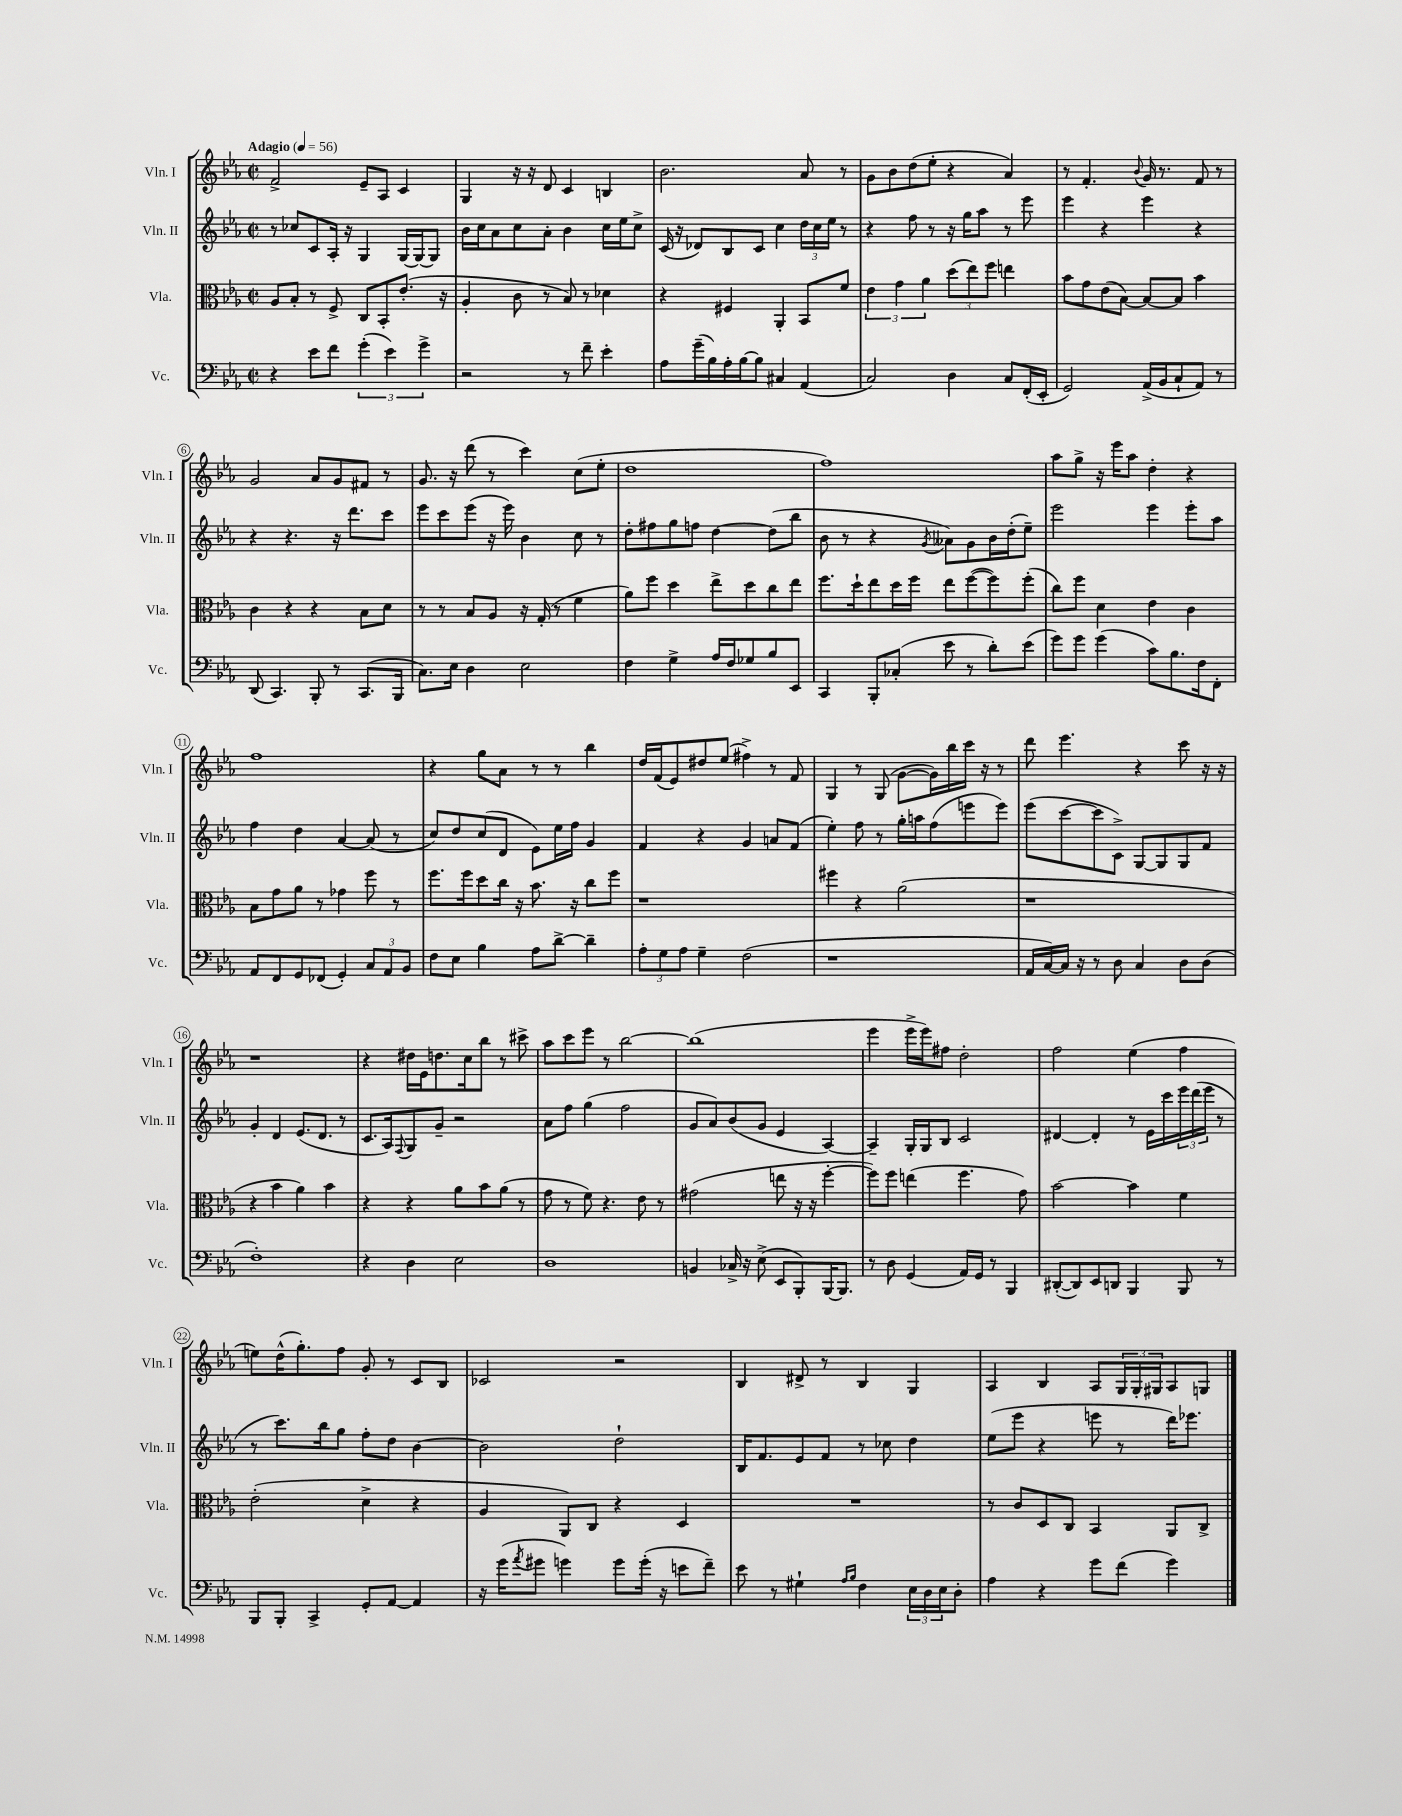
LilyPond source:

<<
\new StaffGroup <<
\new Staff = "s0" \with { instrumentName = "Vln. I" shortInstrumentName = "Vln. I" } {
    \clef treble \key ees \major \defaultTimeSignature \time 2/2 \tempo "Adagio" 4 = 56
    f'2-> ees'8-- aes8 c'4 |
    g4 r16 r16 d'8 c'4 b4 |
    bes'2. aes'8 r8 |
    g'8 bes'8 d''8( ees''8-. r4 aes'4) |
    r8 f'4.-. \appoggiatura { bes'8 } g'16 r8. f'8 r8 |
    g'2 aes'8 g'8 fis'8 r8 |
    g'8. r16 d'''8( r8 c'''4) c''8( ees''8-. |
    d''1 |
    f''1) |
    aes''8 g''8-> r16 ees'''16 aes''8 d''4-. r4 |
    f''1 |
    r4 g''8 aes'8 r8 r8 bes''4 |
    d''16 f'16( ees'8) dis''8 ees''8( fis''4->) r8 f'8 |
    g4 r8 g8( g'8~ g'16) bes''16 c'''16 r16 r8 |
    d'''8 ees'''4. r4 c'''8 r16 r16 |
    r1 |
    r4 dis''16 ees'16 d''8. c''16 bes''8 r8 cis'''8-> |
    aes''8 c'''8 ees'''8 r8 bes''2~ |
    bes''1( |
    ees'''4 ees'''16-> ees'''16) fis''8 d''2-. |
    f''2 ees''4( f''4 |
    e''8) d''16-^( g''8.-.) f''8 g'8-. r8 c'8 bes8 |
    ces'2 r2 |
    bes4 dis'8-> r8 bes4 g4 |
    aes4 bes4 aes8 \tuplet 3/2 { g16 g16-. gis16 } aes8 g8 \bar "|." |
}
\new Staff = "s1" \with { instrumentName = "Vln. II" shortInstrumentName = "Vln. II" } {
    \clef treble \key ees \major \defaultTimeSignature \time 2/2
    r8 ces''8 c'8 aes16-. r16 g4 g16~ g16~ g8 |
    bes'16 c''16 aes'8 c''8 aes'8-. bes'4 c''16 ees''16 c''8-> |
    c'16( r16 des'8) bes8 c'8 c''4 \tuplet 3/2 { d''16 c''16 ees''16 } r8 |
    r4 f''8 r8 r16 g''16 aes''8 r8 ees'''8 |
    ees'''4 r4 ees'''4 r4 |
    r4 r4. r16 d'''8. c'''8 |
    ees'''8 c'''8 ees'''8( r16 ees'''16) bes'4 c''8 r8 |
    d''8-. fis''8 g''8 f''8 d''4~ d''8( bes''8 |
    bes'8 r8 r4 \acciaccatura { g'8 } aeses'8) g'8 bes'16 d''16-.( ees''8--) |
    ees'''2 ees'''4 ees'''8-. aes''8 |
    f''4 d''4 aes'4~ aes'8( r8 |
    c''8) d''8 c''8( d'8 ees'8) ees''16 f''16 g'4 |
    f'4 r4 g'4 a'8 f'8( |
    ees''4-.) f''8 r8 g''16-. a''16 f''8( e'''8 e'''8) |
    ees'''8( c'''8~ c'''8 c'8->) g8~ g8 g8 f'8 |
    g'4-. d'4 ees'8.( d'8. r8 |
    c'8. aes16) \appoggiatura { f8 } g8 g'8-- r2 |
    aes'8 f''8 g''4( f''2 |
    g'8 aes'8) bes'8( g'8 ees'4 aes4~) |
    aes4-- g16-. g16 bes8 c'2 |
    dis'4~ dis'4-. r8 ees'16 c'''16 \tuplet 3/2 { ees'''16 d'''16( ees'''16 } r8 |
    r8 c'''8.) bes''16 g''8 f''8-. d''8 bes'4~ |
    bes'2 d''2-! |
    bes16 f'8. ees'8 f'8 r8 ces''8 d''4 |
    ees''8( ees'''8 r4 e'''8 r8 d'''16) ees'''8. \bar "|." |
}
\new Staff = "s2" \with { instrumentName = "Vla." shortInstrumentName = "Vla." } {
    \clef alto \key ees \major \defaultTimeSignature \time 2/2
    aes8 bes8-. r8 f8-> c8 bes,8-. ees'8.-.( r16 |
    aes4-. c'8 r8 bes8) r8 des'4 |
    r4 fis4 aes,4-. bes,8 f'8 |
    \tuplet 3/2 { ees'4 g'4 aes'4 } \tuplet 3/2 { d''8( ees''8) f''8 } e''4 |
    bes'8 g'8 ees'8( bes8~) bes8~ bes8 bes'4 |
    c'4 r4 r4 bes8 d'8 |
    r8 r8 bes8 aes8 r16 g16-.( r8 f'4 |
    aes'8) f''8 d''4 ees''8-> d''8 c''8 ees''8 |
    f''8. d''16-! ees''8 d''16 f''16 ees''8 f''8~( f''8) f''8-.( |
    c''8) f''8 d'4 ees'4 c'4 |
    bes8 g'8 aes'8 r8 ges'4 f''8 r8 |
    f''8. f''16 d''8 c''16 r16 bes'8. r16 c''8 f''8 |
    r1 |
    fis''4 r4 aes'2( |
    r1 |
    r4 bes'4 aes'4) bes'4 |
    r4 r4 aes'8 bes'8 aes'8( r8 |
    g'8 r8 f'8) r4. ees'8 r8 |
    gis'2( e''8 r16 r16 f''4~-. |
    f''8) f''8 e''4( f''4. g'8) |
    bes'2~ bes'4 f'4 |
    ees'2-.( d'4-> r4 |
    aes4 aes,8) c8 r4 d4 |
    R1 |
    r8 c'8 d8 c8 bes,4 aes,8 c8-> \bar "|." |
}
\new Staff = "s3" \with { instrumentName = "Vc." shortInstrumentName = "Vc." } {
    \clef bass \key ees \major \defaultTimeSignature \time 2/2
    r4 ees'8 f'8 \tuplet 3/2 { g'4-.( ees'4) g'4-> } |
    r2 r8 f'8-- ees'4-. |
    aes8 g'16--( bes16) aes16-. bes16~ bes8 cis4 aes,4( |
    c2) d4 c8 f,16-.( ees,16-. |
    g,2) aes,16->( bes,16 c8-! aes,8) r8 |
    d,8( c,4.) bes,,8-. r8 c,8.( bes,,16 |
    c8.) ees16 d4 ees2 |
    f4 g4-> aes16 f16 ges8 bes8 ees,8 |
    c,4 bes,,8-. ces8-.( ees'8 r8 d'8-.) ees'8( |
    g'8) g'8 g'4( c'8) bes8. f16 f,8-. |
    aes,8 f,8 g,8 fes,8( g,4-.) \tuplet 3/2 { c8 aes,8 bes,8 } |
    f8 ees8 bes4 aes8 d'8~-> d'4-- |
    \tuplet 3/2 { aes8-. g8 aes8 } g4-- f2( |
    r1 |
    aes,16 c16~) c16 r16 r8 d8 c4 d8 d8( |
    f1-.) |
    r4 d4 ees2 |
    d1 |
    b,4 ces16-> r16 ees8->( ees,8 bes,,8-.) bes,,16~ bes,,8. |
    r8 d8 g,4( aes,16) g,16 r8 bes,,4 |
    dis,8~-.( dis,8) ees,8 d,8 bes,,4 bes,,8 r8 |
    bes,,8 bes,,8-. c,4-> g,8-. aes,8~ aes,4 |
    r16 g'16( \acciaccatura { aes'8 } gis'8 g'4) g'8 g'16-.( r16 e'8 f'8--) |
    ees'8 r8 gis4-! \grace { aes16 bes16 } f4 \tuplet 3/2 { ees16 d16 ees16 } d8-. |
    aes4 r4 g'8 f'8( g'4) \bar "|." |
}
>>
>>
\layout { \context { \Score \override BarNumber.stencil = #(make-stencil-circler 0.1 0.3 ly:text-interface::print) } }
